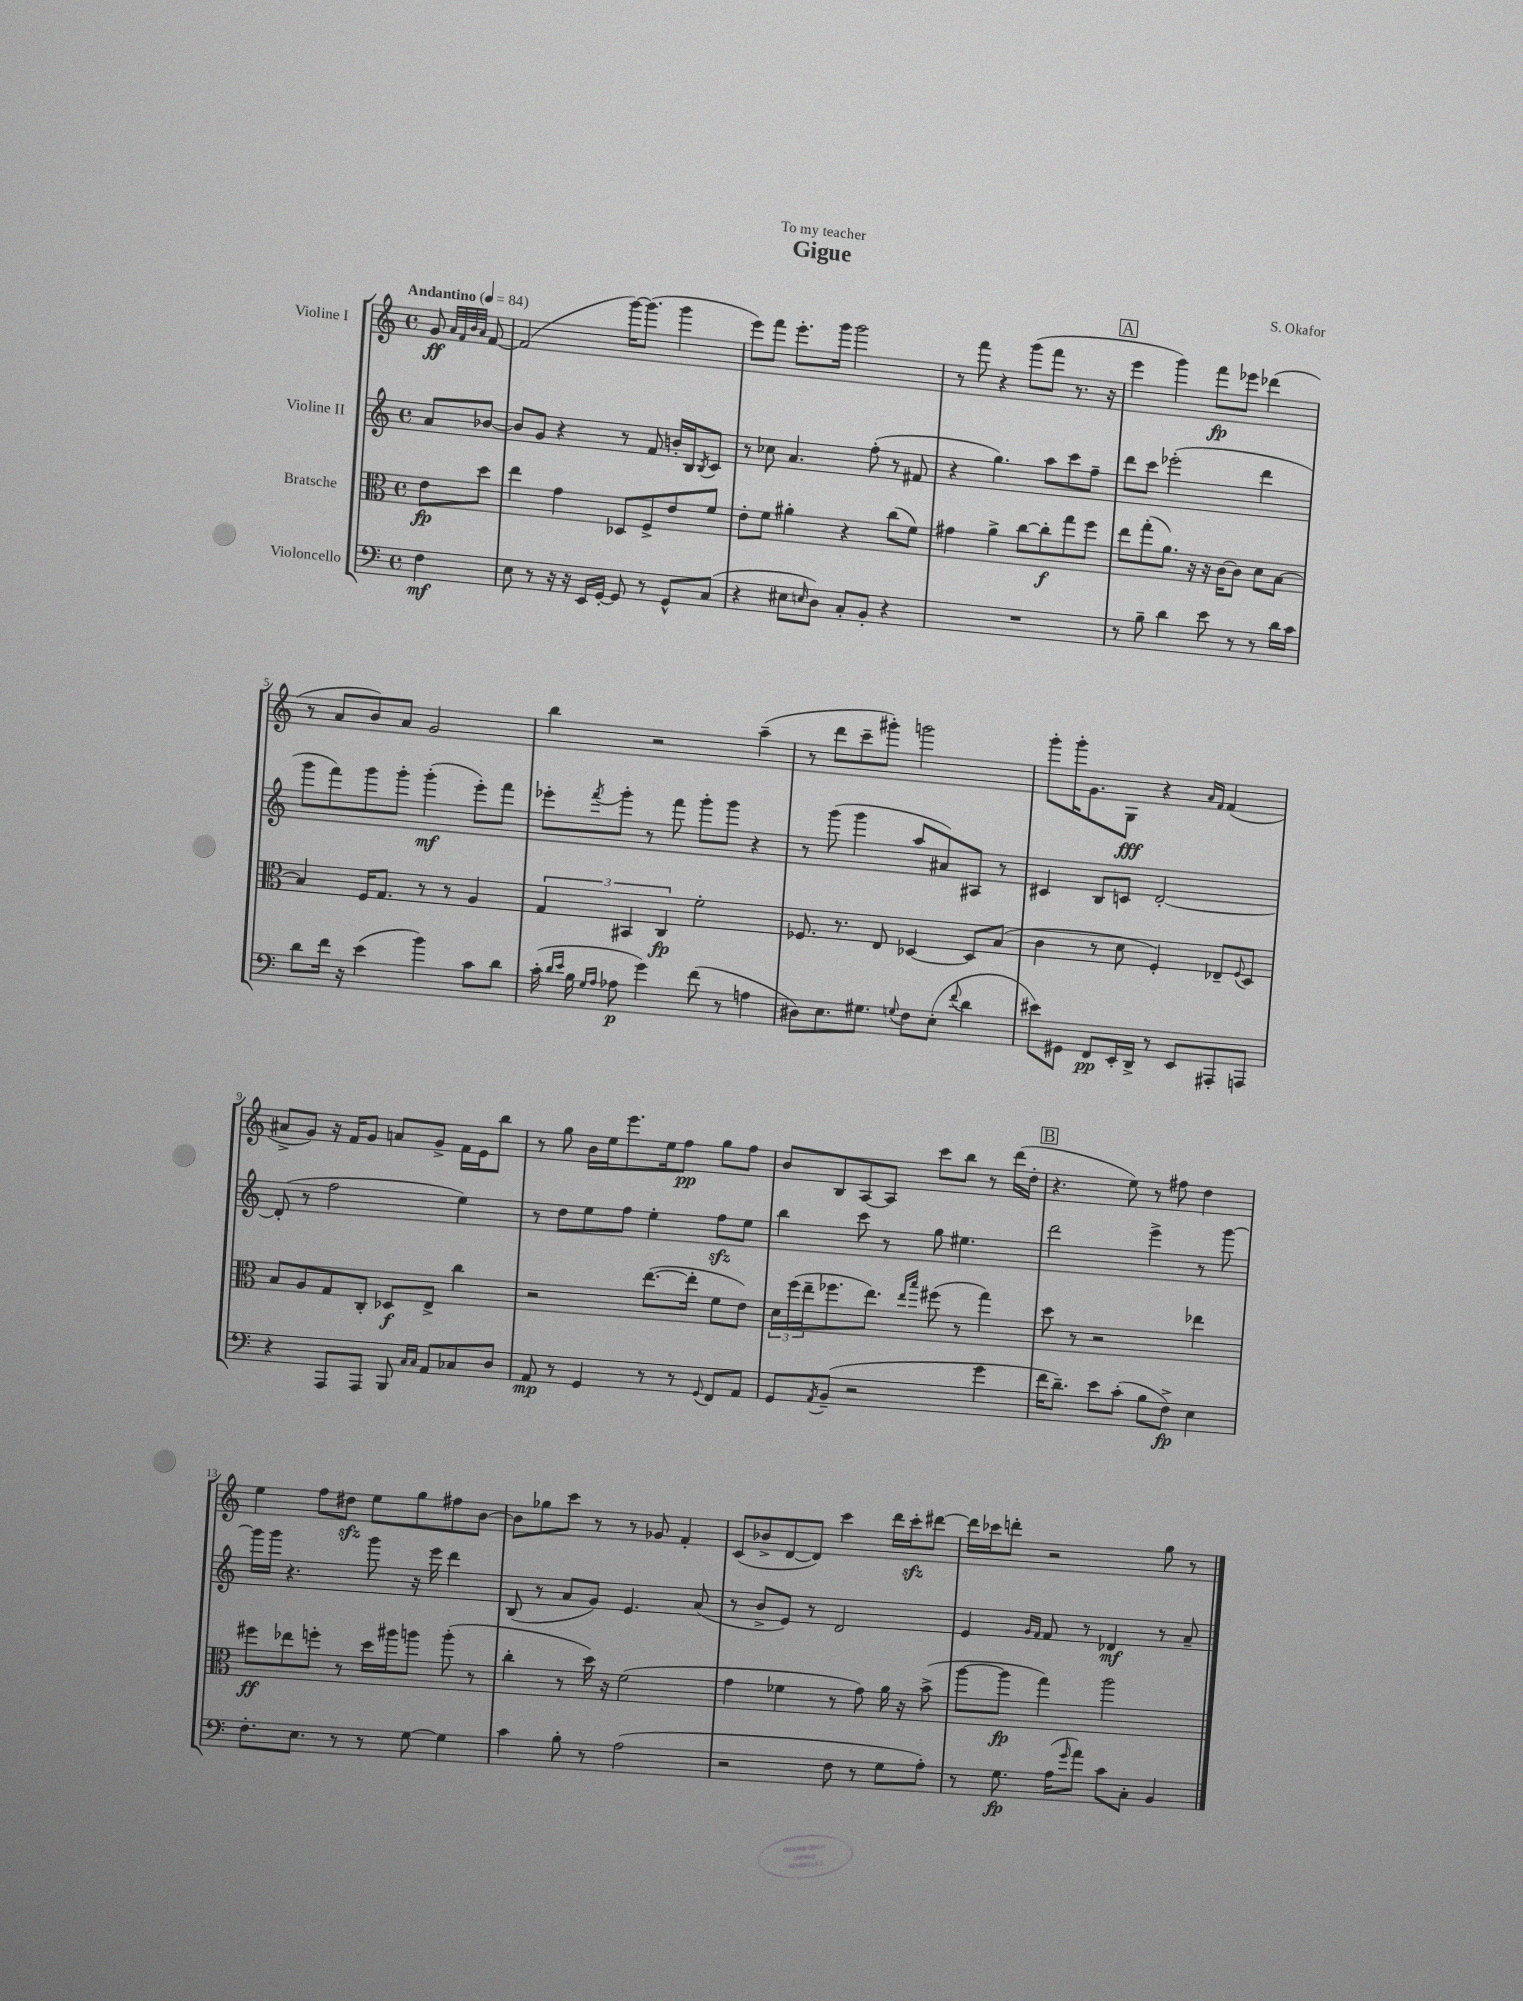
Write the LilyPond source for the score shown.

\header { title = "Gigue" composer = "S. Okafor" dedication = "To my teacher" }
<<
\new StaffGroup <<
\new Staff = "s0" \with { instrumentName = "Violine I" } {
    \clef treble \key c \major \defaultTimeSignature \time 4/4 \partial 4 \tempo "Andantino" 4 = 84
    g'8\ff \grace { a'32 f'32 b'32 a'32 } f'8~ |
    f'2( g'''16~) g'''8.( g'''4 |
    e'''8) f'''8 e'''8.-. g'''16 g'''2 |
    r8 f'''8 r4 g'''8( f'''8 r8. r16 |
    \mark \markup { \box "A" } e'''4 g'''4) f'''8\fp ees'''8 des'''4( |
    r8 a'8 b'8) a'8 g'2 |
    b''4 r2 a''4--( |
    r8 d'''8 c'''8-- gis'''8-.) g'''2 |
    g'''8-. g'''16-. g'8. g8\fff r4 \grace { a'16 f'16 } f'4( |
    ais'8-> g'8) r16 f'16 g'8 a'8 g'8-> f'16 e'16 b''8 |
    r8 g''8 b'16 e''16 e'''8. e''16 f''8\pp g''8 f''8 |
    b'8 b8 a8~ a8 c'''8 b''8 r8 d'''16( d''16-. |
    \mark \markup { \box "B" } r4. e''8) r8 fis''8 d''4 |
    e''4 f''8 dis''8\sfz e''8 g''8 fis''8 b'8~ |
    b'8 ges''8 c'''8 r8 r8 ges'8 f'4-. |
    c'8( bes'8-> d'8~ d'8) c'''4 d'''16 c'''16-.\sfz dis'''8~ |
    dis'''16 ces'''16 d'''8-. r2 g''8 r8 \bar "|." |
}
\new Staff = "s1" \with { instrumentName = "Violine II" } {
    \clef treble \key c \major \defaultTimeSignature \time 4/4 \partial 4
    a'8 bes'8~ |
    bes'8 g'8 r4 r8 f'8 b'16-. b16 \acciaccatura { b8 } c'8 |
    r8 ces''8 a'4. f''8-.( r8 fis'8 |
    r4 g''4.) a''8 c'''8 f''8-- |
    \mark \markup { \box "A" } d'''8 c'''8 ees'''2-.( d'''4 |
    g'''8 f'''8) g'''8 g'''8-. g'''4-.\mf( e'''8-.) f'''8 |
    ees'''8-. \acciaccatura { f'''8 } g'''8-. r8 f'''8 g'''8-. g'''8 r4 |
    r8 g'''8( g'''4 a''8 ais'8) ais8 r8 |
    cis'4 b8 c'8 d'2~-. |
    d'8-.( r8 f''2 e''4) |
    r8 d''8 e''8 f''8 e''4-. f''8\sfz e''8 |
    b''4 c'''8 r8 g''8 eis''4. |
    \mark \markup { \box "B" } d'''2 e'''4-> r8 g'''8~ |
    g'''16 g'''16 r4. g'''8 r16 e'''16 d'''4 |
    b8( r8 a'8 g'8) e'4. a'8( |
    r8 b'8-> e'8) r8 d'2 |
    e'4 \grace { g'16 f'16 } f'8 r8 des'4\mf r8 a'8-- \bar "|." |
}
\new Staff = "s2" \with { instrumentName = "Bratsche" } {
    \clef alto \key c \major \defaultTimeSignature \time 4/4 \partial 4
    e'8\fp d''8 |
    e''4 g'4 des8 f8-> e'8 f'8 |
    e'8-. f'8 ais'4-. r4 c''8( f'8) |
    gis'4 a'4-> c''8~ c''8-.\f g''8 f''8 |
    \mark \markup { \box "A" } e''8 g''8-.( a'8.) r16 r16 c'16~ c'8 d'8 b8~ |
    b4 f16 g8. r8 r8 a4 |
    \tuplet 3/2 { g4 bis,4 c4\fp } f'2-. |
    fes8. r8. e8 des4~ des8 b8( |
    c'4 r8 d'8 f4-.) ees8-- \appoggiatura { f8 } d8 |
    b8 a8 g8 c8-. des8\f e8-> c''4 |
    r2 e''8.~( e''16-. f'8 e'8) |
    \tuplet 3/2 { d'16 f''16( e''16-- } fes''8. e''8.) \grace { e''16 b''16 } fis''8( r8 g''4) |
    \mark \markup { \box "B" } d''8 r8 r2 ees''4 |
    fis''8\ff ees''8 f''8-. r8 d''16 ais''16 a''8 a''8-.( r8 |
    c''4-. r8 d''16) r16 f'2( |
    g'4 fes'4 r8 g'8) a'16 r16 b'8->( |
    a''8~ a''8\fp g''4) a''2 \bar "|." |
}
\new Staff = "s3" \with { instrumentName = "Violoncello" } {
    \clef bass \key c \major \defaultTimeSignature \time 4/4 \partial 4
    f4\mf |
    e8 r8 r16 r16 e,16 g,16~-. g,8 r8 g,8-^ c8( |
    r4 eis8 \grace { e16 } d8) c8-. b,8-. r4 |
    R1 |
    \mark \markup { \box "A" } r8 b8-- d'4 e'8 r8 r8 d'16 c'16 |
    d'8 f'16 r16 e'4( b'4) c'8 d'8 |
    c'16-.( \grace { d'16 e'16 } b16 \grace { g16 a16 } aes8\p g'4) f'8( r8 a4 |
    dis8) e8. gis8. \appoggiatura { g8 } f8 e8-.( \appoggiatura { f'8 } d'4 |
    eis'8) gis,8 f,8\pp e,16-. d,16-> r8 e,8 ais,,8-. a,,8 |
    r4 a,,8 a,,8 b,,8 \grace { c16 c16 } a,8 ces8 d8 |
    a,8\mp r8 g,4 r8 r8 \appoggiatura { g,8 } f,8 a,8 |
    g,8 \acciaccatura { a,8 } b,8--( r2 g'4 |
    \mark \markup { \box "B" } f'16 d'8.--) e'8 c'8-.( b8 f8->\fp) e4 |
    f8.-. e8. r8 r8 g8~ g4 |
    c'4 b8-. r8 a2( |
    r2 f8 r8 g8 a8-.) |
    r8 g8.\fp a16( \grace { g'16 } a'8) c'8 c8-. b,4 \bar "|." |
}
>>
>>
